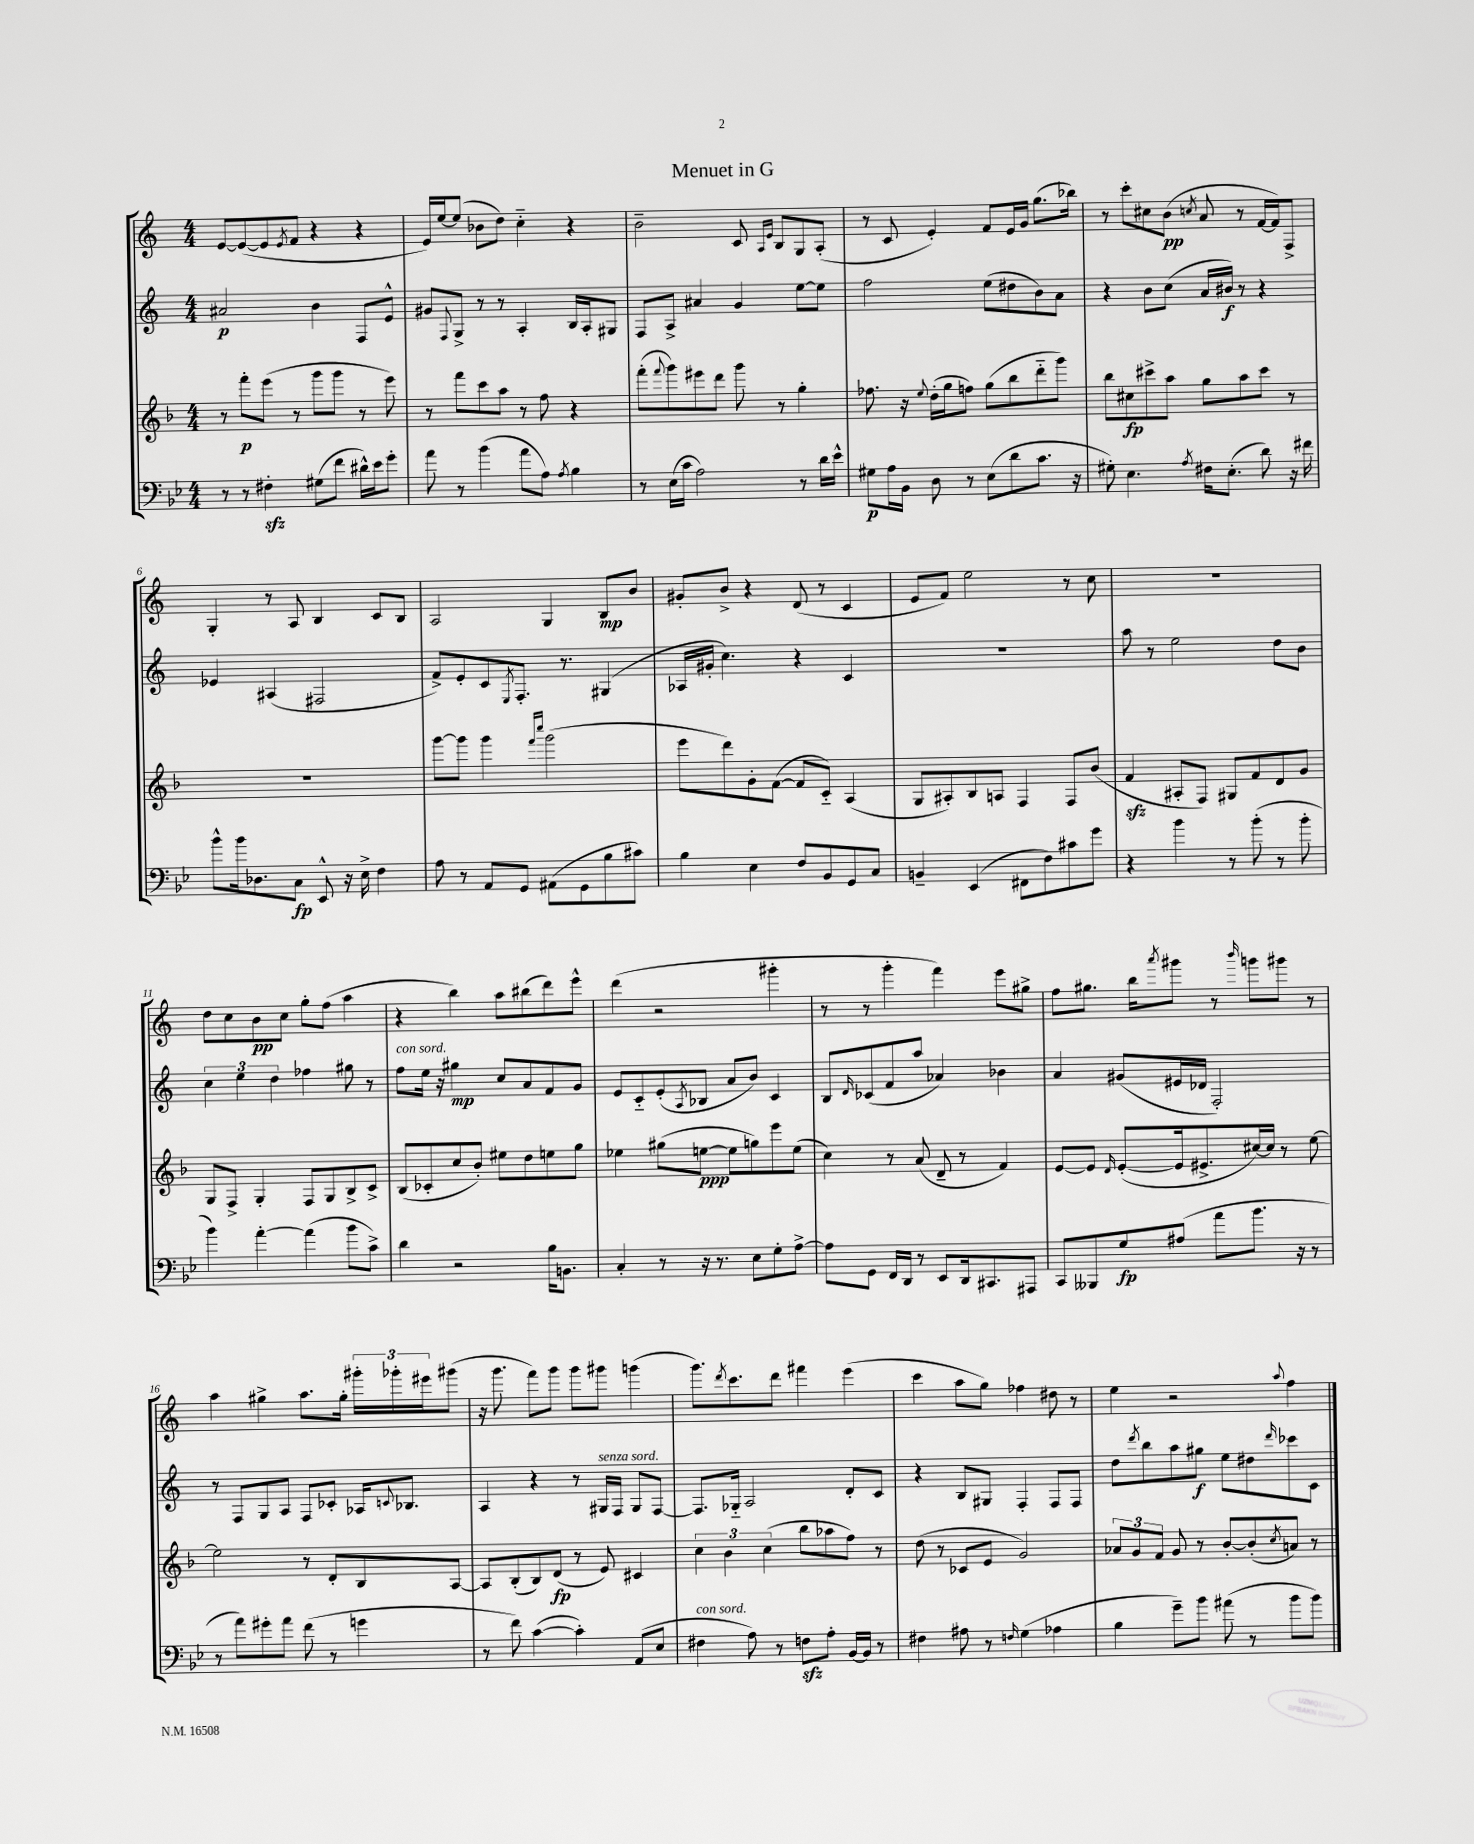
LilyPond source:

\header { title = "Menuet in G" }
<<
\new StaffGroup <<
\new Staff = "s0" {
    \clef treble \key c \major \numericTimeSignature \time 4/4
    e'8~ e'8~( e'8 \acciaccatura { e'8 } f'8 r4 r4 |
    e'16) e''16~ e''8( bes'8 d''8) c''4-_ r4 |
    b'2-- c'8 \grace { a16 e'16 } b8 g8 a8-.( |
    r8 c'8 e'4-.) f'8 e'16 g'16 g''8.( bes''16) |
    r8 c'''8-. cis''8 b'8\pp( \acciaccatura { c''8 } a'8 r8 f'16~ f'16) f8-> |
    g4-. r8 a8 b4 c'8 b8 |
    a2 g4 b8\mp b'8 |
    gis'8-. b'8-> r4 d'8( r8 c'4 |
    e'8 f'8) e''2 r8 c''8 |
    R1 |
    d''8 c''8 b'8\pp c''8 g''8-. f''8( a''4 |
    r4 b''4) a''8 bis''8( d'''8) e'''8-^ |
    d'''4( r2 gis'''4-. |
    r8 r8 g'''4-. f'''4) e'''8 gis''8-> |
    f''8 gis''8. b''16 \acciaccatura { a'''8 } gis'''8 r8 \grace { b'''16 } g'''8 gis'''8 r8 |
    a''4 gis''4-> a''8. gis''16-. \tuplet 3/2 { gis'''16-. ges'''16-. eis'''16 } gis'''8( |
    r16 g'''8. f'''8) g'''8 g'''8 gis'''8 g'''4( |
    g'''8.) \acciaccatura { d'''8 } c'''8. d'''8 fis'''4 e'''4( |
    c'''4 a''8 g''8) fes''4 dis''8 r8 |
    e''4 r2 \appoggiatura { a''8 } f''4 \bar "|." |
}
\new Staff = "s1" {
    \clef treble \key c \major \numericTimeSignature \time 4/4
    ais'2\p b'4 f8 e'8-^ |
    gis'8 \appoggiatura { f8 } g8-> r8 r8 a4-. b16 a16-. gis8 |
    f8 a8-> ais'4 g'4 e''8~ e''8 |
    f''2 e''8( dis''8 b'8) a'8 |
    r4 b'8 c''8( a'16 bis'16\f) r8 r4 |
    ees'4 ais4( fis2 |
    f'8->) e'8-. c'8 \acciaccatura { e8 } f8.-. r8. gis4( |
    aes16 gis'16-. c''4.) r4 c'4 |
    R1 |
    a''8 r8 e''2 d''8 b'8 |
    \tuplet 3/2 { c''4 e''4 d''4 } fes''4 gis''8 r8 |
    f''8^\markup { \italic "con sord." } e''16 r16 gis''4\mp c''8 a'8 f'8 g'8 |
    e'8 c'8-_ e'8-.( \acciaccatura { a8 } bes8 a'8 b'8) c'4 |
    b8 \grace { d'16 } ces'8( f'8 a''8 aes'4) bes'4 |
    a'4 gis'8( eis'16 des'16 f2-.) |
    r8 f8 g8 a8 f8 ces'8-. aes16 \appoggiatura { c'8 } bes8. |
    a4 r4 r8 gis16^\markup { \italic "senza sord." } f16 gis8 f8~ |
    f8. ges16-_ a2 d'8-. c'8 |
    r4 b8 gis8 f4-. f8 f8 |
    d''8 \acciaccatura { d'''8 } b''8 a''8 gis''8\f e''8 dis''8 \grace { d'''16 } ces'''8 c'8 \bar "|." |
}
\new Staff = "s2" {
    \clef treble \key f \major \numericTimeSignature \time 4/4
    r8 f'''8-.\p e'''8( r8 g'''8 g'''8 r8 e'''8) |
    r8 f'''8 c'''8 a''8 r8 f''8 r4 |
    f'''8-.( \appoggiatura { f'''8 } g'''8) eis'''8 d'''8 g'''8 r8 g''4-. |
    fes''8. r16 \appoggiatura { e''8 } d''16-.( g''16 f''8) g''8( bes''8 d'''8-_ g'''8) |
    bes''8 cis''8\fp cis'''8-> a''8 g''8 a''8 cis'''8 r8 |
    R1 |
    g'''8~ g'''8 g'''4 \grace { f'''16 c''''16 } g'''2( |
    e'''8 d'''8) g'8-. f'8~( f'8 c'8-_) a4( |
    g8 ais8-.) bes8 a8 f4 f8 bes'8( |
    f'4\sfz ais8-. f8) gis8 f'8 d'8 g'8 |
    g8 f8-> g4-. f8 g8 bes8-> c'8-> |
    bes8( ces'8-. c''8 bes'8-.) eis''8 d''8 e''8 g''8 |
    ees''4 gis''8( e''8~\ppp e''8 g''8) e'''8 e''8( |
    c''4) r8 a'8( d'8-- r8 f'4) |
    e'8~ e'8 \grace { d'16 } e'8~-.( e'16 eis'8.-> cis''16~) cis''16 r8 e''8~ |
    e''2 r8 d'8-. bes8 a8~ |
    a8 bes8-.( bes8) d'8\fp( r8 e'8) cis'4 |
    \tuplet 3/2 { c''4 bes'4 c''4( } bes''8 aes''8 f''8) r8 |
    d''8( r8 ces'8 e'8 g'2) |
    \tuplet 3/2 { aes'8 g'8 f'8 } g'8 r8 bes'8~-. bes'8-.( \acciaccatura { c''8 } a'8) r8 \bar "|." |
}
\new Staff = "s3" {
    \clef bass \key bes \major \numericTimeSignature \time 4/4
    r8 r8 fis4-.\sfz gis8( f'8 dis'16-^) ees'16 g'8-. |
    a'8 r8 bes'4( a'8 a8) \acciaccatura { a8 } bes4 |
    r8 ees16( c'16 a2) r8 d'16 ees'16-^ |
    gis8\p a16 bes,16 d8 r8 ees8( d'8 c'8. r16 |
    gis8-.) ees4. \acciaccatura { a8 } fis16 ees8.-.( d'8) r16 fis'16 |
    bes'8-^ bes'16 des8. c8\fp ees,8-^ r16 ees16-> f4 |
    a8 r8 a,8 g,8 ais,8( g,8 bes8 cis'8) |
    bes4 ees4 f8 bes,8 g,8 c8 |
    b,4-- ees,4( fis,8 f8) cis'8 g'8 |
    r4 bes'4 r8 bes'8-.( r8 bes'8-. |
    bes'4) a'4~-. a'4( bes'8 c'8->) |
    d'4 r2 bes16 b,8. |
    c4-. r8 r16 r8. ees8 g8-. a8~-> |
    a8 g,8 f,16 d,16 r8 ees,8 d,16 cis,8. ais,,8 |
    c,8 beses,,8 g8\fp ais8( a'8 bes'8. r16 r8 |
    r8 a'8) gis'8-. a'8 f'8( r8 g'4 |
    r8 f'8) c'4~( c'4-.) a,8( ees8 |
    fis4^\markup { \italic "con sord." } a8) r8 f8\sfz a8-. bes,16~ bes,16 r8 |
    fis4 ais8 r8 \grace { f16 } g4( aes4 |
    bes4 g'8--) bes'8 ais'8( r8 bes'8 bes'8) \bar "|." |
}
>>
>>
